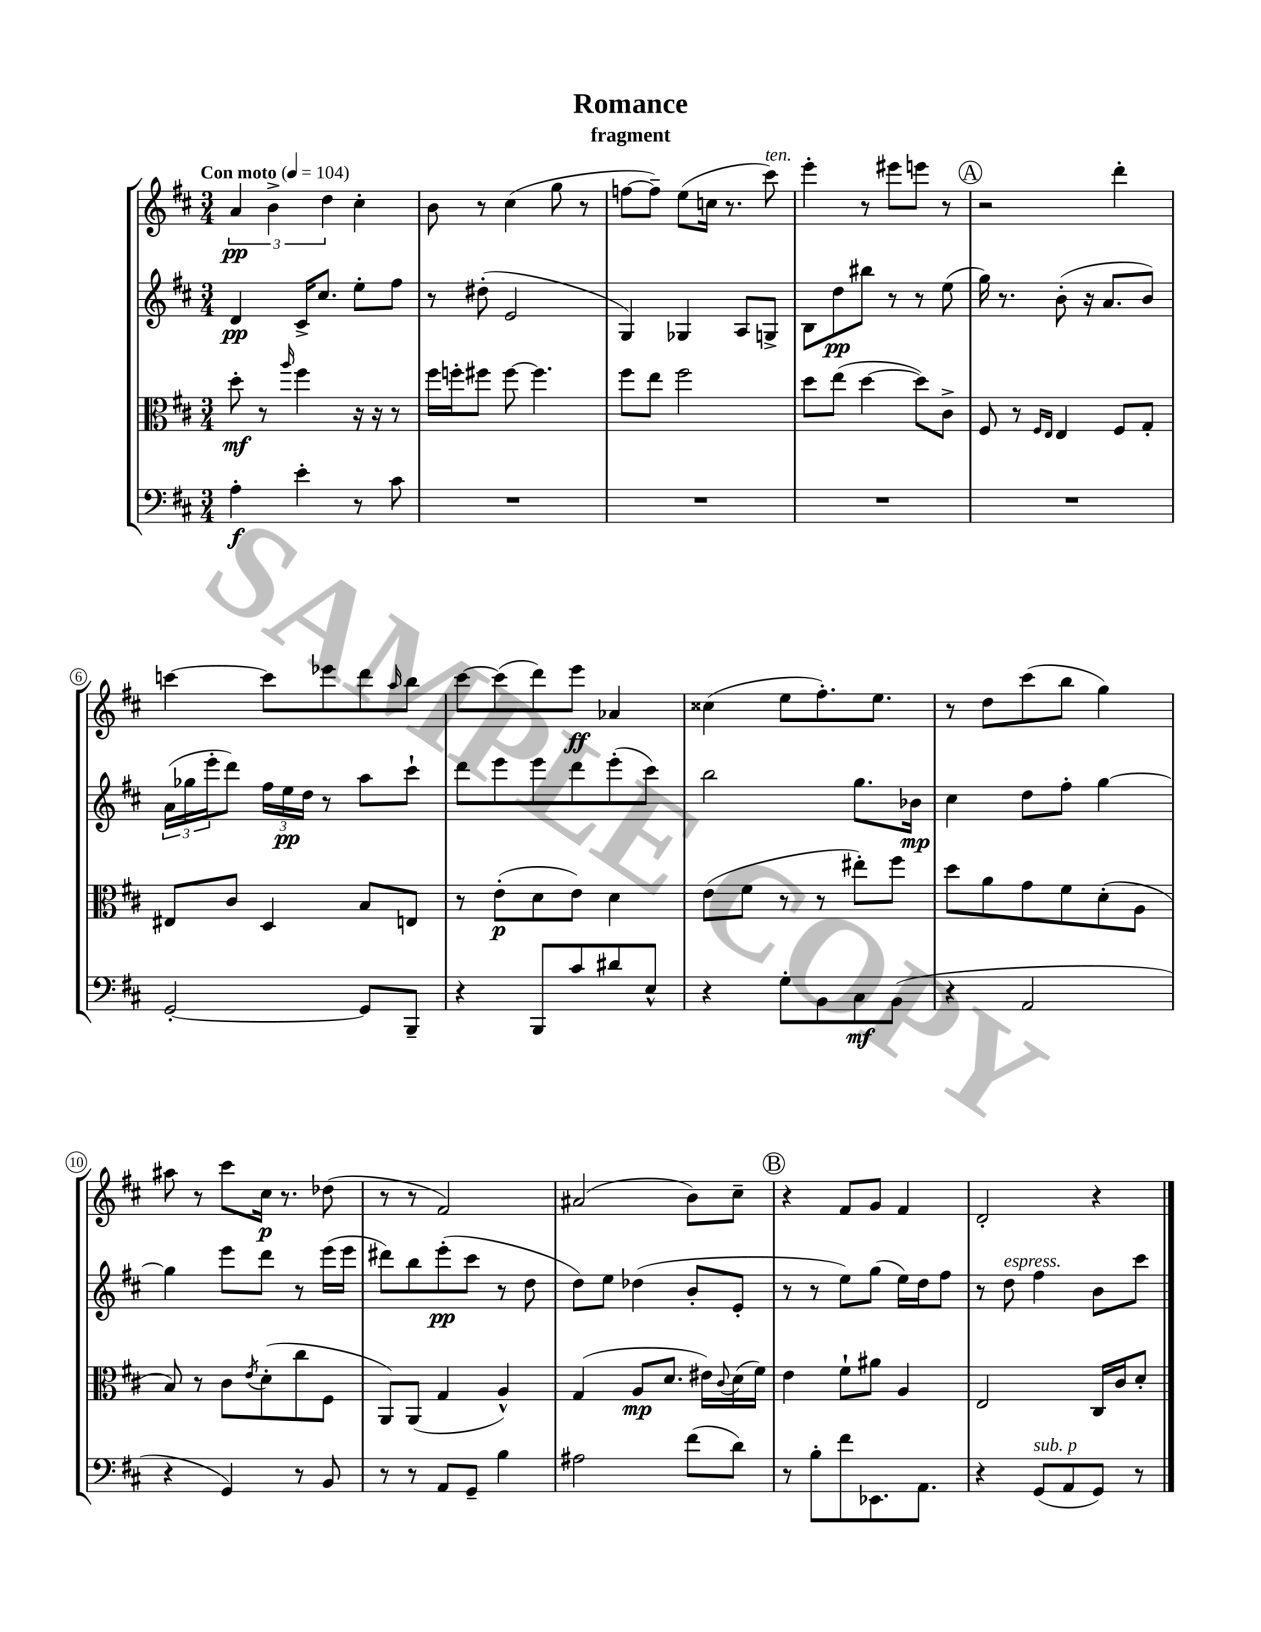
\header { title = "Romance" subtitle = "fragment" }
<<
\new StaffGroup <<
\new Staff = "s0" {
    \clef treble \key d \major \numericTimeSignature \time 3/4 \tempo "Con moto" 4 = 104
    \tuplet 3/2 { a'4\pp b'4-> d''4 } cis''4-. |
    b'8 r8 cis''4( g''8 r8 |
    f''8~ f''8--) e''8( c''16 r8. cis'''8^\markup { \italic "ten." }) |
    e'''4-. r8 eis'''8 e'''8 r8 |
    \mark \markup { \circle "A" } r2 d'''4-. |
    c'''4~ c'''8 ees'''8 d'''8 \grace { a''16 } b''8 |
    cis'''8~ cis'''8( d'''8) e'''8\ff aes'4 |
    cisis''4( e''8 fis''8.-.) e''8. |
    r8 d''8 cis'''8( b''8 g''4) |
    ais''8 r8 cis'''8 cis''16\p r8. des''8( |
    r8 r8 fis'2) |
    ais'2( b'8) cis''8-- |
    \mark \markup { \circle "B" } r4 fis'8 g'8 fis'4 |
    d'2-. r4 \bar "|." |
}
\new Staff = "s1" {
    \clef treble \key d \major \numericTimeSignature \time 3/4
    d'4\pp cis'16-> cis''8. e''8-. fis''8 |
    r8 dis''8-.( e'2 |
    g4) ges4 a8 g8-> |
    b8 d''8\pp bis''8 r8 r8 e''8( |
    \mark \markup { \circle "A" } g''16) r8. b'8-.( r16 a'8. b'8) |
    \tuplet 3/2 { a'16( ges''16 e'''16-. } d'''8) \tuplet 3/2 { fis''16 e''16\pp d''16 } r8 a''8 cis'''8-! |
    d'''8 e'''8 e'''8 d'''8 e'''8-.( cis'''8) |
    b''2 g''8. bes'16\mp |
    cis''4 d''8 fis''8-. g''4~ |
    g''4 e'''8 d'''8 r8 e'''16( e'''16 |
    dis'''8) b''8 e'''8-.\pp( cis'''8 r8 d''8 |
    d''8) e''8 des''4( b'8-. e'8-. |
    \mark \markup { \circle "B" } r8 r8 e''8) g''8( e''16) d''16 fis''8 |
    r8 d''8^\markup { \italic "espress." } fis''4 b'8 cis'''8 \bar "|." |
}
\new Staff = "s2" {
    \clef alto \key d \major \numericTimeSignature \time 3/4
    d''8-.\mf r8 \grace { a''16 } fis''4 r16 r16 r8 |
    fis''16 f''16-. fis''8 fis''8~ fis''4. |
    fis''8 e''8 fis''2 |
    d''8 e''8( d''4~ d''8) cis'8-> |
    \mark \markup { \circle "A" } fis8 r8 \grace { fis16 e16 } e4 fis8 g8-. |
    eis8 cis'8 d4 b8 e8 |
    r8 e'8-.\p( d'8 e'8) d'4 |
    e'8( fis'8 r8 r8 eis''8-.) fis''8 |
    d''8 a'8 g'8 fis'8 d'8-.( a8 |
    b8) r8 cis'8 \acciaccatura { e'8 } d'8-.( cis''8 fis8 |
    a,8) a,8( g4 a4-^) |
    g4( a8\mp d'8. eis'16) \appoggiatura { cis'8 } d'16( fis'16) |
    \mark \markup { \circle "B" } e'4 fis'8-! ais'8 a4 |
    e2 cis16 cis'16 d'8-. \bar "|." |
}
\new Staff = "s3" {
    \clef bass \key d \major \numericTimeSignature \time 3/4
    a4-.\f e'4-. r8 cis'8 |
    R2. |
    R2. |
    R2. |
    \mark \markup { \circle "A" } R2. |
    g,2~-. g,8 b,,8-- |
    r4 b,,8 cis'8 dis'8 e8-^ |
    r4 g8-. b,8 cis8\mf b,8( |
    r4 a,2 |
    r4 g,4) r8 b,8 |
    r8 r8 a,8 g,8-- b4 |
    ais2 fis'8( d'8) |
    \mark \markup { \circle "B" } r8 b8-. fis'8 ees,8. a,8. |
    r4 g,8^\markup { \italic "sub. p" }( a,8 g,8) r8 \bar "|." |
}
>>
>>
\layout { \context { \Score \override BarNumber.stencil = #(make-stencil-circler 0.1 0.3 ly:text-interface::print) } }
